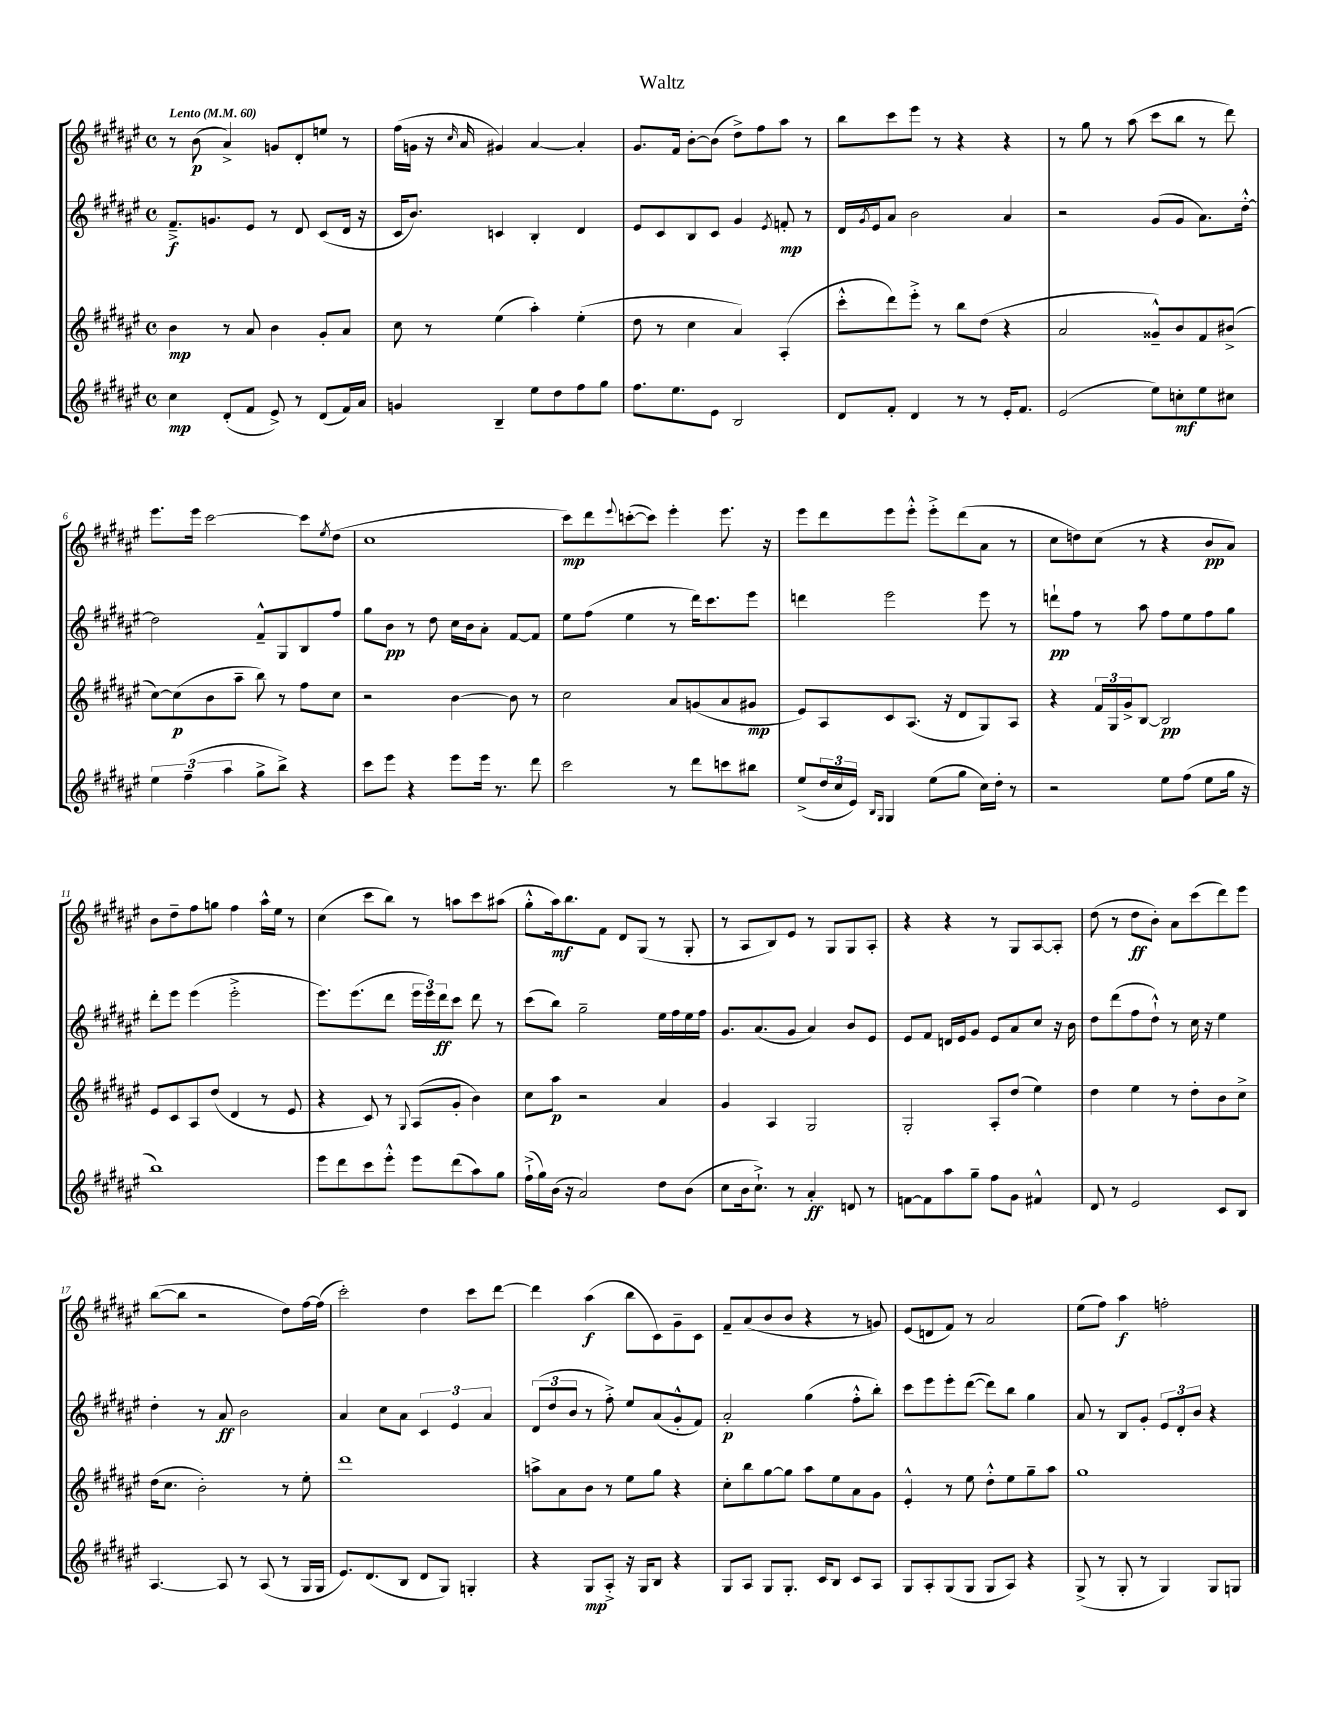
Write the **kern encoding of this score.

**kern	**dynam	**kern	**dynam	**kern	**dynam	**kern	**dynam
*part4	*part4	*part3	*part3	*part2	*part2	*part1	*part1
*staff4	*staff4	*staff3	*staff3	*staff2	*staff2	*staff1	*staff1
*clefG2	*	*clefG2	*	*clefG2	*	*clefG2	*
*k[f#c#g#d#a#e#]	*	*k[f#c#g#d#a#e#]	*	*k[f#c#g#d#a#e#]	*	*k[f#c#g#d#a#e#]	*
*M4/4	*	*M4/4	*	*M4/4	*	*M4/4	*
*met(c)	*	*met(c)	*	*met(c)	*	*met(c)	*
*MM60	*	*MM60	*	*MM60	*	*MM60	*
=1	=1	=1	=1	=1	=1	=1	=1
!	!	!	!	!	!	!LO:TX:a:B:t=Lento	!
4cc#\	mp	4b\	mp	8.f#~^/L	f	8r	.
.	.	.	.	.	.	(8b\	p
.	.	.	.	8.gn/	.	.	.
(8d#'/L	.	8r	.	.	.	4a#^/)	.
8f#/J	.	8a#/	.	8e#/J	.	.	.
8e#^/)	.	4b\	.	8r	.	8gn/L	.
8r	.	.	.	8d#/	.	8d#'/	.
(8d#/L	.	8g#'/L	.	(8c#/L	.	8een/J	.
16f#/L)	.	8a#/J	.	16d#/Jk	.	8r	.
16a#/JJ	.	.	.	16r	.	.	.
=2	=2	=2	=2	=2	=2	=2	=2
4gn/	.	8cc#\	.	16c#/KL	.	(16ff#\LL	.
.	.	.	.	8.b/J)	.	16gn\JJ	.
.	.	8r	.	.	.	16r	.
.	.	.	.	.	.	16qqcc#/	.
.	.	.	.	.	.	16a#/	.
4B~/	.	(4ee#\	.	4cn/	.	4g#X/)	.
8ee#\L	.	4aa#'\)	.	4B'/	.	[4a#/	.
8dd#\	.	.	.	.	.	.	.
8ff#\	.	(4ee#'\	.	4d#/	.	4a#'/]	.
8gg#\J	.	.	.	.	.	.	.
=3	=3	=3	=3	=3	=3	=3	=3
8.ff#\L	.	8dd#\	.	8e#/L	.	8.g#/L	.
.	.	8r	.	8c#/	.	.	.
8.ee#\	.	.	.	.	.	16f#/Jk	.
.	.	4cc#\	.	8B/	.	[8b'\L	.
8e#\J	.	.	.	8c#/J	.	(8b\J]	.
2B/	.	4a#/)	.	4g#/	.	8dd#^\L)	.
.	.	.	.	.	.	8ff#\	.
.	.	.	.	8qe#/	.	.	.
.	.	(4A#'/	.	8fn'/	mp	8aa#\J	.
.	.	.	.	8r	.	8r	.
=4	=4	=4	=4	=4	=4	=4	=4
8d#/L	.	8ccc#'^^\L	.	16d#/LL	.	8bb\L	.
.	.	.	.	8qg#/	.	.	.
.	.	.	.	16e#/J	.	.	.
8f#'/J	.	8ddd#\)	.	8a#/J	.	8ccc#\	.
4d#/	.	8eee#'^\J	.	2b\	.	8eee#\J	.
.	.	8r	.	.	.	8r	.
8r	.	8bb\L	.	.	.	4r	.
8r	.	(8dd#\J	.	.	.	.	.
16e#'/KL	.	4r	.	4a#/	.	4r	.
8.f#/J	.	.	.	.	.	.	.
=5	=5	=5	=5	=5	=5	=5	=5
(2e#/	.	2a#/	.	2r	.	8r	.
.	.	.	.	.	.	8gg#\	.
.	.	.	.	.	.	8r	.
.	.	.	.	.	.	(8aa#\	.
8ee#\L)	.	8g##X~^^/L)	.	(8g#/L	.	8ccc#\L	.
8ccn'\	mf	8b/	.	8g#/J	.	8bb\J	.
8ee#\	.	8f#/	.	8.a#\L)	.	8r	.
8cc#X\J	.	(8b#X^/J	.	.	.	8ddd#\)	.
.	.	.	.	[16dd#'^^\Jk	.	.	.
!!LO:LB:g=z
=6	=6	=6	=6	=6	=6	=6	=6
6ee#\	.	[8cc#\L)	.	2dd#\]	.	8.eee#\L	.
.	.	(8cc#\]	p	.	.	.	.
(6ff#~\	.	.	.	.	.	.	.
.	.	.	.	.	.	16eee#\Jk	.
.	.	8b\	.	.	.	[2ccc#\	.
6aa#\	.	.	.	.	.	.	.
.	.	8aa#~\J	.	.	.	.	.
8gg#^\L	.	8bb\)	.	8f#~^^/L	.	.	.
8bb^\J)	.	8r	.	8G#/	.	.	.
4r	.	8ff#\L	.	8B/	.	8ccc#\L]	.
.	.	.	.	.	.	8qee#/	.
.	.	8cc#\J	.	8ff#/J	.	(8dd#\J	.
=7	=7	=7	=7	=7	=7	=7	=7
8ccc#\L	.	2r	.	8gg#\L	.	1cc#	.
8eee#\J	.	.	.	8b\J	pp	.	.
4r	.	.	.	8r	.	.	.
.	.	.	.	8dd#\	.	.	.
8eee#\L	.	[4b\	.	16cc#\LL	.	.	.
.	.	.	.	16b\J	.	.	.
16eee#\Jk	.	.	.	8a#'\J	.	.	.
8.r	.	.	.	.	.	.	.
.	.	8b\]	.	[8f#/L	.	.	.
8ddd#\	.	8r	.	8f#/J]	.	.	.
=8	=8	=8	=8	=8	=8	=8	=8
2ccc#\	.	2cc#\	.	8ee#\L	.	8ccc#\L)	mp
.	.	.	.	(8ff#\J	.	8ddd#\	.
.	.	.	.	.	.	8qqeee#/	.
.	.	.	.	4ee#\	.	([8cccn'\	.
.	.	.	.	.	.	8ccc\J])	.
8r	.	8a#/L	.	8r	.	4eee#'\	.
8ddd#\L	.	(8gn/	.	16ddd#\KL)	.	.	.
.	.	.	.	8.ccc#\	.	.	.
8cccn\	.	8a#/	.	.	.	8.eee#\	.
8bb#X\J	.	8g#X/J	mp	8eee#\J	.	.	.
.	.	.	.	.	.	16r	.
=9	=9	=9	=9	=9	=9	=9	=9
(8ee#^/L	.	8e#/L)	.	4dddn\	.	8eee#\L	.
24dd#/L	.	8A#/	.	.	.	8ddd#\	.
24cc#/	.	.	.	.	.	.	.
24e#/JJ)	.	.	.	.	.	.	.
16qqB/LL	.	.	.	.	.	.	.
16qqG#/JJ	.	.	.	.	.	.	.
4G#/	.	8c#/	.	2eee#\	.	8eee#\	.
.	.	(8.A#/J	.	.	.	8eee#'^^\J	.
(8ee#\L	.	.	.	.	.	8eee#'^\L	.
.	.	16r	.	.	.	.	.
8gg#\J	.	8d#/L	.	.	.	(8ddd#\	.
16cc#\LL)	.	8G#/)	.	8eee#\	.	8a#\J	.
16dd#'\JJ	.	.	.	.	.	.	.
8r	.	8A#/J	.	8r	.	8r	.
=10	=10	=10	=10	=10	=10	=10	=10
2r	.	4r	.	8dddn`\L	pp	8cc#\L	.
.	.	.	.	8ff#\J	.	8ddn\)	.
.	.	24f#/LL	.	8r	.	(8cc#\J	.
.	.	24G#/	.	.	.	.	.
.	.	24g#^/J	.	.	.	.	.
.	.	[8B/J	.	8aa#\	.	8r	.
8ee#\L	.	2B/]	pp	8ff#\L	.	4r	.
(8ff#\J	.	.	.	8ee#\	.	.	.
8ee#\L	.	.	.	8ff#\	.	8b/L	pp
16gg#\Jk	.	.	.	8gg#\J	.	8a#/J)	.
16r	.	.	.	.	.	.	.
!!LO:LB:g=z
=11	=11	=11	=11	=11	=11	=11	=11
1bb)	.	8e#/L	.	8ddd#'\L	.	8b\L	.
.	.	8c#/	.	8eee#\J	.	8dd#~\	.
.	.	8A#/	.	(4eee#\	.	8ff#\	.
.	.	(8dd#/J	.	.	.	8ggn\J	.
.	.	4d#/	.	2eee#'^\	.	4ff#\	.
.	.	8r	.	.	.	16aa#^^\LL	.
.	.	.	.	.	.	16ee#\JJ	.
.	.	8e#/	.	.	.	8r	.
=12	=12	=12	=12	=12	=12	=12	=12
8eee#\L	.	4r	.	8.eee#\L)	.	(4cc#\	.
8ddd#\	.	.	.	.	.	.	.
.	.	.	.	(8.eee#\	.	.	.
8ccc#\	.	8c#/)	.	.	.	8ccc#\L	.
8eee#'^^\J	.	8r	.	8ddd#\J	.	8bb\J)	.
.	.	8qqG#/	.	.	.	.	.
8eee#\L	.	(8A#/L	.	24eee#\LL	.	8r	.
.	.	.	.	24eee#\)	.	.	.
.	.	.	.	24ddd#\J	ff	.	.
(8ddd#\	.	8g#'/J	.	8ccc#\J	.	8aan\L	.
8aa#\)	.	4b\)	.	8ddd#\	.	8ccc#\	.
8gg#\J	.	.	.	8r	.	(8aa#X\J	.
=13	=13	=13	=13	=13	=13	=13	=13
(16ff#`^\LL	.	8cc#\L	.	(8ccc#\L	.	8gg#'^^\L	.
16gg#\)	.	.	.	.	.	.	.
(16b\JJ	.	8aa#\J	p	8bb\J)	.	16aa#\k)	mf
16r	.	.	.	.	.	8.bb\	.
2a#/)	.	2r	.	2gg#~\	.	.	.
.	.	.	.	.	.	8f#\J	.
.	.	.	.	.	.	8d#/L	.
.	.	.	.	.	.	(8G#/J	.
8dd#\L	.	4a#/	.	16ee#\LL	.	8r	.
.	.	.	.	16ff#\	.	.	.
(8b\J	.	.	.	16ee#\	.	8G#'/	.
.	.	.	.	16ff#\JJ	.	.	.
=14	=14	=14	=14	=14	=14	=14	=14
8cc#\L	.	4g#/	.	8.g#/L	.	8r	.
16b\k	.	.	.	.	.	8A#/L	.
8.cc#`^\J)	.	.	.	(8.a#/	.	.	.
.	.	4A#/	.	.	.	8B/)	.
8r	.	.	.	8g#/J	.	8e#/J	.
4a#'/	ff	2G#/	.	4a#/)	.	8r	.
.	.	.	.	.	.	8G#/L	.
8dn/	.	.	.	8b/L	.	8G#/	.
8r	.	.	.	8e#/J	.	8A#'/J	.
=15	=15	=15	=15	=15	=15	=15	=15
[8fn\L	.	2G#'/	.	8e#/L	.	4r	.
8f\]	.	.	.	8f#/J	.	.	.
8aa#\	.	.	.	16dn/LL	.	4r	.
.	.	.	.	16e#/J	.	.	.
8gg#~\J	.	.	.	8g#/J	.	.	.
8ff#\L	.	8A#'/L	.	8e#/L	.	8r	.
8g#\J	.	(8dd#/J	.	8a#/	.	8G#/L	.
4f#X^^/	.	4ee#\)	.	8cc#/J	.	[8A#/	.
.	.	.	.	16r	.	8A#'/J]	.
.	.	.	.	16b\	.	.	.
=16	=16	=16	=16	=16	=16	=16	=16
8d#/	.	4dd#\	.	8dd#\L	.	(8dd#\	.
8r	.	.	.	(8ddd#\	.	8r	.
2e#/	.	4ee#\	.	8ff#\	.	8dd#\L	ff
.	.	.	.	8dd#`^^\J)	.	8b'\J)	.
.	.	8r	.	8r	.	8a#\L	.
.	.	8dd#'\L	.	16cc#\	.	(8ccc#\	.
.	.	.	.	16r	.	.	.
8c#/L	.	8b\	.	4ee#\	.	8ddd#\)	.
8B/J	.	8cc#^\J	.	.	.	8eee#\J	.
!!LO:LB:g=z
=17	=17	=17	=17	=17	=17	=17	=17
[4.A#/	.	(16dd#\KL	.	4dd#'\	.	([8bb\L	.
.	.	8.cc#\J	.	.	.	.	.
.	.	.	.	.	.	8bb\J]	.
.	.	2b'\)	.	8r	.	2r	.
8A#/]	.	.	.	8a#/	ff	.	.
8r	.	.	.	2b\	.	.	.
(8A#/	.	.	.	.	.	.	.
8r	.	8r	.	.	.	8dd#\L)	.
16G#/LL	.	8ee#'\	.	.	.	[16ff#\L	.
16G#/JJ	.	.	.	.	.	(16ff#\JJ]	.
=18	=18	=18	=18	=18	=18	=18	=18
8.e#/L)	.	1ddd#	.	4a#/	.	2ccc#'\)	.
(8.d#/	.	.	.	.	.	.	.
.	.	.	.	8cc#\L	.	.	.
8B/J	.	.	.	8a#\J	.	.	.
8d#/L	.	.	.	6c#/	.	4dd#\	.
8G#/J)	.	.	.	.	.	.	.
.	.	.	.	6e#/	.	.	.
4Gn'/	.	.	.	.	.	8ccc#\L	.
.	.	.	.	6a#/	.	.	.
.	.	.	.	.	.	[8ddd#\J	.
=19	=19	=19	=19	=19	=19	=19	=19
4r	.	8aan^\L	.	(12d#/L	.	4ddd#\]	.
.	.	.	.	12dd#/	.	.	.
.	.	8a#\	.	.	.	.	.
.	.	.	.	12b/J	.	.	.
8G#/L	mp	8b\J	.	8r	.	(4aa#\	f
8A#'^/J	.	8r	.	8ff#'^\)	.	.	.
16r	.	8ee#\L	.	8ee#/L	.	8bb\L	.
16G#/KL	.	.	.	.	.	.	.
8B/J	.	8gg#\J	.	(8a#/	.	8c#\)	.
4r	.	4r	.	8g#'^^/	.	8g#~\	.
.	.	.	.	8f#/J)	.	8c#\J	.
=20	=20	=20	=20	=20	=20	=20	=20
8G#/L	.	8cc#'\L	.	2a#'/	p	8f#~/L	.
8A#/J	.	8bb\	.	.	.	(8a#/	.
8G#/L	.	[8gg#\	.	.	.	8b/	.
8.G#'/J	.	8gg#\J]	.	.	.	8b/J	.
.	.	8aa#\L	.	(4gg#\	.	4r	.
16c#/KL	.	.	.	.	.	.	.
8B/J	.	8ee#\	.	.	.	.	.
8c#/L	.	8a#\	.	8ff#'^^\L	.	8r	.
8A#/J	.	8g#\J	.	8bb'\J)	.	8gn/)	.
=21	=21	=21	=21	=21	=21	=21	=21
8G#/L	.	4e#'^^/	.	8ccc#\L	.	(8e#/L	.
8A#'/	.	.	.	8eee#\	.	8dn/	.
(8G#/	.	8r	.	8eee#'\	.	8f#/J)	.
8G#/J	.	8ee#\	.	([8ddd#\J	.	8r	.
8G#/L	.	8dd#'^^\L	.	8ddd#\L])	.	2a#/	.
8A#/J)	.	8ee#\	.	8bb\J	.	.	.
4r	.	8gg#~\	.	4gg#\	.	.	.
.	.	8aa#\J	.	.	.	.	.
=22	=22	=22	=22	=22	=22	=22	=22
(8G#^/	.	1gg#	.	8a#/	.	(8ee#\L	.
8r	.	.	.	8r	.	8ff#\J)	.
8G#'/	.	.	.	8B/L	.	4aa#\	f
8r	.	.	.	8g#'/J	.	.	.
4G#/)	.	.	.	12e#/L	.	2ffn'\	.
.	.	.	.	12d#'/	.	.	.
.	.	.	.	12b/J	.	.	.
8G#/L	.	.	.	4r	.	.	.
8Gn/J	.	.	.	.	.	.	.
==	==	==	==	==	==	==	==
*-	*-	*-	*-	*-	*-	*-	*-
